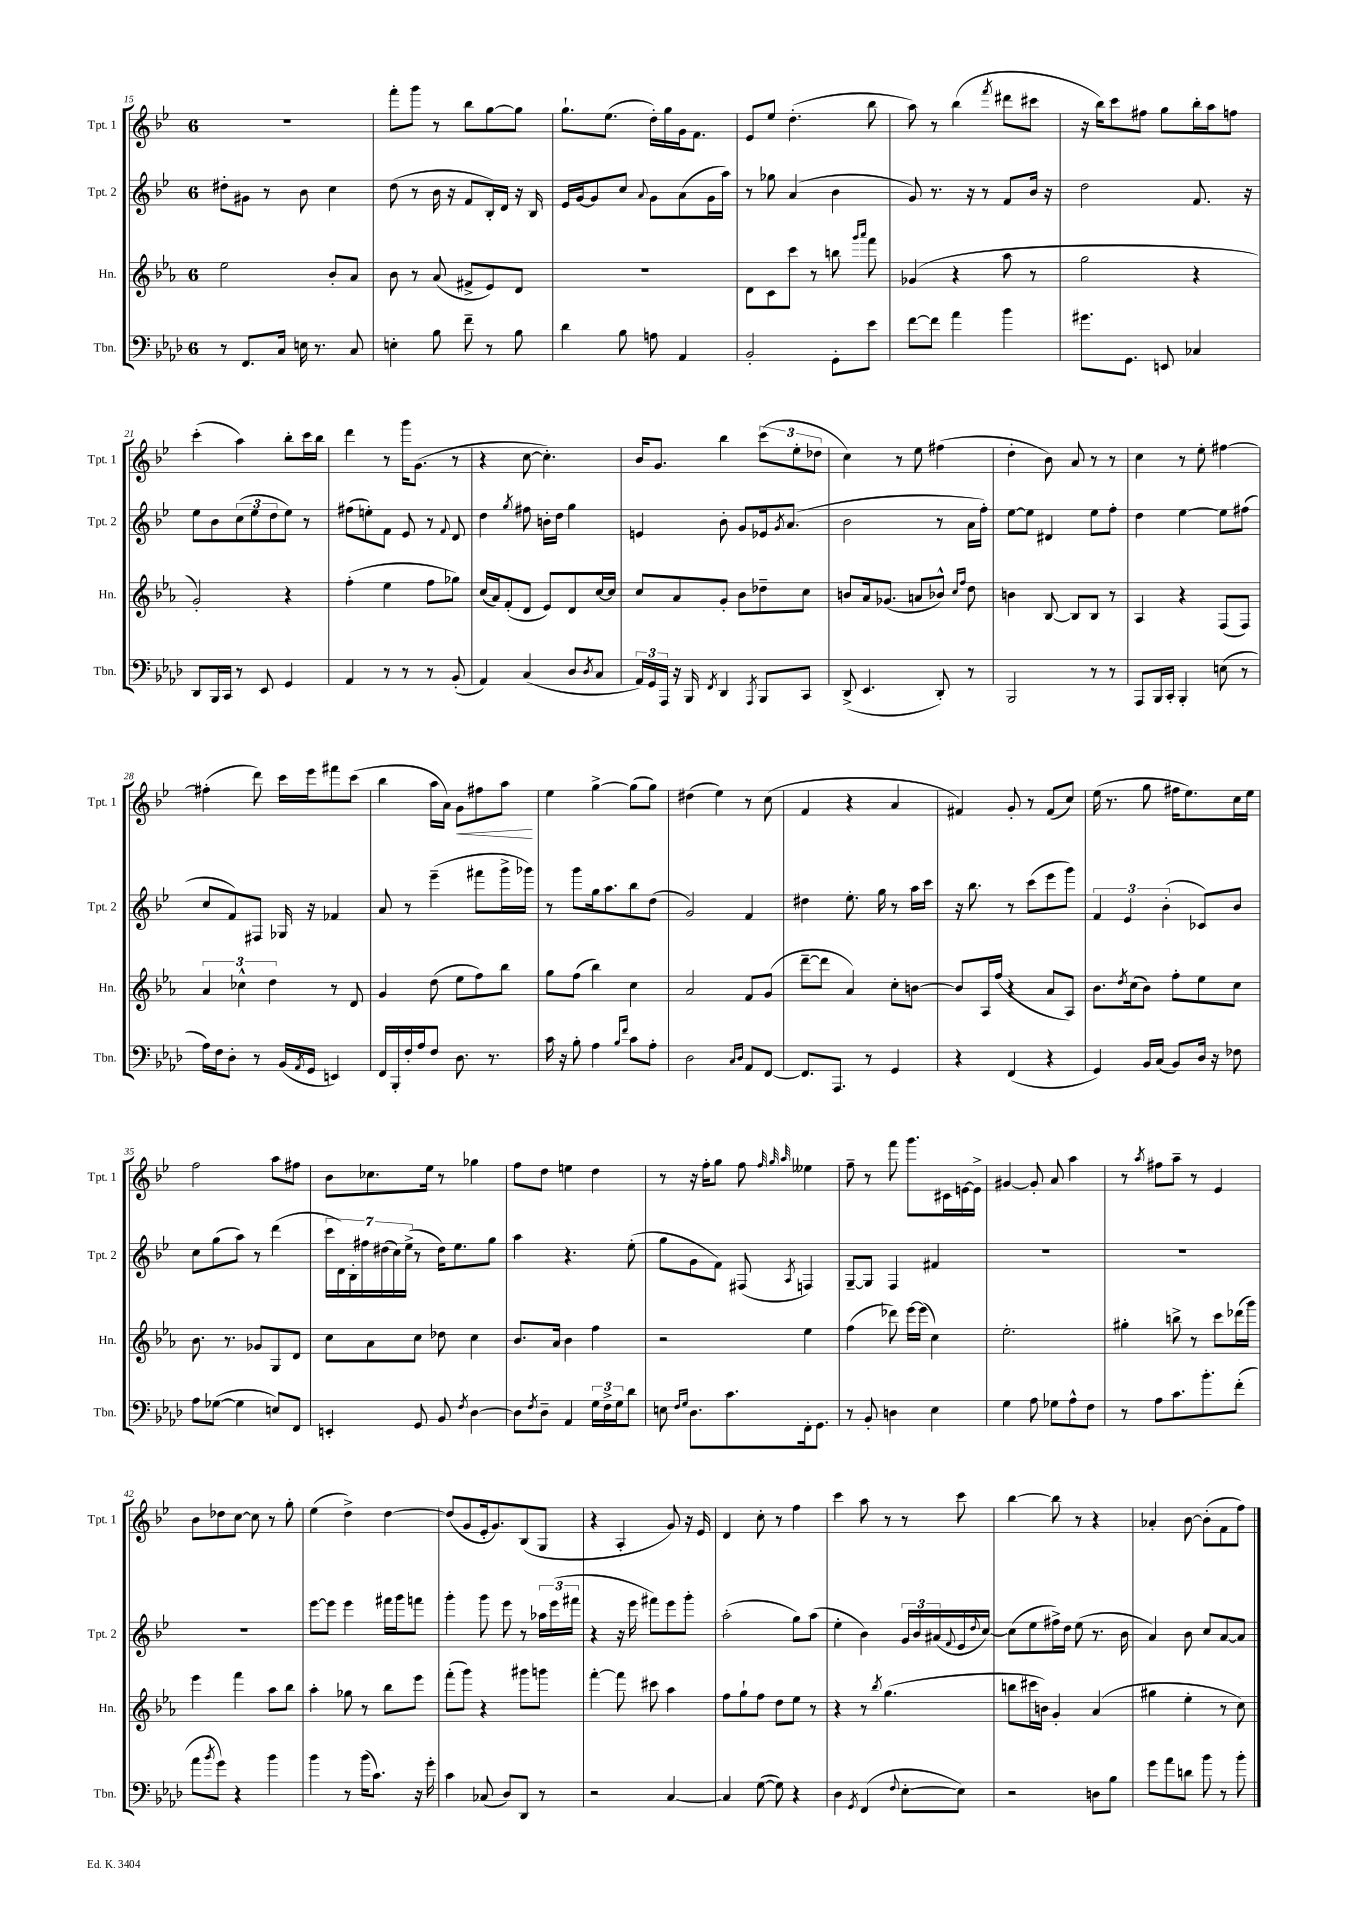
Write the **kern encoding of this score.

**kern	**kern	**kern	**kern
*staff4	*staff3	*staff2	*staff1
*clefF4	*clefG2	*clefG2	*clefG2
*k[b-e-a-d-]	*k[b-e-a-]	*k[b-e-]	*k[b-e-]
*M6/8	*M6/8	*M6/8	*M6/8
8r	2ee-\	8dd#'\L	2.r
8.FF/L	.	8g#\J	.
.	.	8r	.
16C/Jk	.	.	.
16E\	.	8b-\	.
8.r	.	.	.
.	8b-'/L	4cc\	.
8C/	8a-/J	.	.
=	=	=	=
4E'\	8b-\	(8dd\	8fff'\L
.	8r	8r	8ggg\J
8B-\	(8a-/	16b-\	8r
.	.	16r	.
8f~\	8f#^/L	8f/L	8bb-\L
8r	8e-/)	16B-'/L)	[8gg\
.	.	16d/JJ	.
8B-\	8d/J	16r	8gg\]J
.	.	16B-/	.
=	=	=	=
4d-\	2.r	16e-/LL	8.gg`\L
.	.	[16g/J	.
.	.	8g/]	.
.	.	.	(8.ee-\J
8B-\	.	8cc/J	.
.	.	8qqa/	.
8A\	.	8g\L	16dd'\LL)
.	.	.	16gg\
4AA-/	.	(8a\	16g\J
.	.	.	8.f\J
.	.	16g\L	.
.	.	16aa\JJ)	.
=	=	=	=
2BB-'/	8d\L	8r	8e-/L
.	8c\	8gg-\	8ee-/J
.	8ccc\J	(4a/	(4.dd'\
.	8r	.	.
8GG'\L	8bb\	4b-\	.
.	16qqggg/LL	.	.
.	16qqaaa-/JJ	.	.
8e-\J	8fff\	.	8bb-\
=	=	=	=
[8f\L	(4g-/	8g/)	8aa\)
8f\]J	.	8.r	8r
4a-\	4r	.	(4bb-\
.	.	16r	.
.	.	8r	.
.	.	.	8qfff/
4b-\	8aa-\	8f/L	8ddd#\L
.	8r	16b-/Jk	8ccc#\J
.	.	16r	.
=	=	=	=
8.g#\L	2gg\	2dd\	16r
.	.	.	16bb-\LK)
.	.	.	8ccc\
8.GG\J	.	.	.
.	.	.	8ff#\J
8EE/	.	.	8gg\L
4C-/	4r	8.f/	16bb-'\L
.	.	.	16aa\J
.	.	.	8ff\J
.	.	16r	.
=	=	=	=
8DD-/L	2g'/)	8ee-\L	(4ccc'\
16BBB-/L	.	8b-\	.
16CC/JJ	.	.	.
8r	.	(12cc\	4aa\)
.	.	12ee-\	.
8EE-/	.	.	.
.	.	12dd\	.
4GG/	4r	8ee-\J)	8bb-'\L
.	.	8r	16ccc\L
.	.	.	16bb-\JJ
=	=	=	=
4AA-/	(4ff'\	(8ff#\L	4ddd\
.	.	8ee'\)	.
8r	4ee-\	8f\J	8r
8r	.	8e-/	16ggg\LK
.	.	.	(8.g\J
8r	8ff\L	8r	.
.	.	8qqf/	.
(8BB-'/	8gg-\J)	8d/	8r
=	=	=	=
4AA-/)	(16cc/LL	4dd\	4r
.	16a-/J)	.	.
.	(8f'/	.	.
.	.	8qgg/	.
(4C/	8d/J	8ff#\	[8cc\
.	8e-/L)	16b'\LL	4.cc'\])
.	.	16dd\JJ	.
8D-/L	8d/	4gg\	.
8qD-/	.	.	.
8C/J	[16cc/L	.	.
.	16cc/]JJ	.	.
=	=	=	=
24AA-/LL)	8cc/L	4e/	16b-/LK
24GG/	.	.	.
.	.	.	8.g/J
24AAA-/JJ	.	.	.
16r	8a-/	.	.
16BBB-/	.	.	.
8qFF/	.	.	.
4DD-/	8g'/J	8b-'\	4bb-\
.	8b-\L	8g/L	.
8qAAA-/	.	.	.
8BBB-/L	8dd-~\	16e-/k	(12ccc\L
.	.	8qg/	.
.	.	(8.a/J	.
.	.	.	12ee-'\
8CC/J	8cc\J	.	.
.	.	.	12dd-\J
=	=	=	=
(8DD-^/	8b/L	2b-\	4cc\)
4.EE-/	16a-/k	.	.
.	(8.g-/J	.	.
.	.	.	8r
.	8a/L	.	8ee-\
8DD-'/)	8b-^^/J)	8r	(4ff#\
.	16qqcc/LL	.	.
.	16qqff/JJ	.	.
8r	8dd\	16a\LL	.
.	.	16ff'\JJ)	.
=	=	=	=
2BBB-/	4b\	[8ee-\L	4dd'\
.	.	8ee-\]J	.
.	[8B-/	4d#/	8b-\)
.	8B-/]L	.	8a/
8r	8B-/J	8ee-\L	8r
8r	8r	8ff'\J	8r
=	=	=	=
8AAA-/L	4A-/	4dd\	4cc\
16BBB-/L	.	.	.
16CC'/JJ	.	.	.
4BBB-'/	4r	[4ee-\	8r
.	.	.	8ee-'\
(8E\	(8F/L	8ee-\]L	[4ff#\
8r	8F/J)	(8ff#\J	.
=	=	=	=
16A-\LL)	6a-/	8cc/L	(4ff#'\]
16F\J	.	.	.
8D-'\J	.	8f/)	.
.	6cc-^^\	.	.
8r	.	8F#/J	8ddd\)
.	6dd\	.	.
(16BB-/LL	.	16G-/	16ccc\LL
8qAA-/	.	.	.
16GG/JJ	.	16r	16eee-\J
4EE/)	8r	4f-/	8fff#\
.	8d/	.	(8ccc\J
=	=	=	=
16FF/LL	4g/	8a/	4bb-\
16BBB-'/	.	.	.
16F'/	.	8r	.
16A-/J	.	.	.
8F/J	(8dd\	(4eee-~\	16aa\LL
.	.	.	16a\JJ)
8.D-\	8ee-\L	.	8g\L
.	8ff\)	8fff#\L	8ff#\
8.r	.	.	.
.	8bb-\J	16ggg^\L	8aa\J
.	.	16ggg-\JJ)	.
=	=	=	=
16c\	8gg\L	8r	4ee-\
16r	.	.	.
8B-'\	(8ff\J	8ggg\L	.
4A-\	4bb-\)	16gg\k	[4gg^\
.	.	8.aa\	.
16qqB-/LL	.	.	.
16qqf/JJ	.	.	.
8c\L	4cc\	8bb-\	(8gg\]L
8A-'\J	.	(8dd\J	8gg\J)
=	=	=	=
2D-\	2a-/	2g/)	(4dd#\
.	.	.	4ee-\)
16qqC/LL	.	.	.
16qqD-/JJ	.	.	.
8AA-/L	8f/L	4f/	8r
[8FF/J	(8g/J	.	(8cc\
=	=	=	=
8.FF/]L	[8ddd~\L	4dd#\	4f/
.	8ddd\]J	.	.
8.AAA-/J	.	.	.
.	4a-/)	8.ee-'\	4r
8r	.	.	.
.	.	16gg\	.
4GG/	8cc'\L	8r	4a/
.	[8b\J	16aa\LL	.
.	.	16ccc\JJ	.
=	=	=	=
4r	8b/]L	16r	4f#/)
.	.	8.bb-\	.
.	16A-/L	.	.
.	(16ff/JJ	.	.
(4FF/	4r	8r	8g'/
.	.	(8ccc\L	8r
4r	8a-/L	8eee-\	(8f#/L
.	8A-/J)	8ggg\J)	8cc/J)
=	=	=	=
4GG/)	8.b-\L	6f/	(16ee-\
.	.	.	8.r
.	.	6e-/	.
.	8qdd/	.	.
.	(16cc\k	.	.
16BB-/LL	8b-\J)	.	8gg\
(16C/JJ	.	.	.
.	.	(6b-'\	.
8BB-/L)	8ff'\L	.	16ff#\LK
.	.	.	8.ee-\)
16D-/Jk	8ee-\	8c-/L)	.
16r	.	.	.
8F-\	8cc\J	8b-/J	16cc\L
.	.	.	16ee-\JJ
=	=	=	=
8A-\L	8.b-\	8cc\L	2ff\
([8G-\J	.	(8gg\	.
.	8.r	.	.
4G-\]	.	8aa\J)	.
.	8g-/L	8r	.
8E/L)	8G/	(4ddd\	8aa\L
8FF/J	8d/J	.	8ff#\J
=	=	=	=
4EE'/	8cc\L	28ccc\LL	8b-\L
.	.	28d\)	.
.	.	28B-'\	.
.	.	28ff#\	.
.	8a-\	.	8.cc-\
.	.	(28dd#\	.
.	.	28cc\)	.
.	.	(28ee-^\JJ	.
8GG/	8cc\J	8r	.
.	.	.	16ee-\Jk
8BB-/	8dd-\	16dd#\LK)	8r
.	.	8.ee-\	.
8qF/	.	.	.
[4D-\	4cc\	.	4gg-\
.	.	8gg\J	.
=	=	=	=
8D-\]L	8.b-/L	4aa\	8ff\L
8qF/	.	.	.
8D-~\J	.	.	8dd\J
.	16a-/Jk	.	.
4AA-/	4b-\	4.r	4ee\
24G\LL	4ff\	.	4dd\
24F^\	.	.	.
24G\J	.	.	.
8d-\J	.	(8ee-'\	.
=	=	=	=
8E\	2r	8gg\L	8r
16qqF/LL	.	.	.
16qqG/JJ	.	.	.
8.D-\L	.	8g\	16r
.	.	.	16ff'\LK
.	.	8f\J)	8gg\J
8.c\	.	.	.
.	.	(8F#/	8ff\
.	.	.	32qqff/
.	.	.	32qqgg/
.	.	8qA/	32qqaa/
16FF'\k	4ee-\	4F/)	4ee--\
8.GG\J	.	.	.
=	=	=	=
8r	(4ff\	[8G~/L	8ff~\
8BB-'/	.	8G/]J	8r
4D\	8ddd-\)	4F/	8fff\
.	[16eee-\LL	.	8.ggg\L
.	(16eee-\]JJ	.	.
4E-\	4cc\)	4f#/	.
.	.	.	16c#\L
.	.	.	[16e\
.	.	.	16e^\]JJ
=	=	=	=
4G\	2.ee-'\	2.r	[4g#/
8A-\	.	.	8g#'/]
8G-\L	.	.	8a/
8A-^^\	.	.	4aa\
8F\J	.	.	.
=	=	=	=
8r	4gg#'\	2.r	8r
.	.	.	8qaa/
8A-\L	.	.	8ff#\L
8.c\	8bb^\	.	8aa~\J
.	8r	.	8r
8.b-'\	.	.	.
.	8ccc\L	.	4e-/
(8f'\J	(16ddd-\L	.	.
.	16ggg\JJ)	.	.
=	=	=	=
8a-\L	4eee-\	2.r	8b-\L
8qb-/	.	.	.
8g\J)	.	.	8dd-\
4r	4fff\	.	[8cc\J
.	.	.	8cc\]
4b-\	8aa-\L	.	8r
.	8bb-\J	.	8gg'\
=	=	=	=
4b-\	4aa-'\	[8eee-\L	(4ee-\
.	.	8eee-\]J	.
8r	8gg-\	4eee-\	4dd^\)
(16b-\LK	8r	.	.
8.c\J)	.	.	.
.	8bb-\L	16fff#\LL	[4dd\
.	.	16ggg\J	.
16r	8eee-\J	8fff\J	.
16g'\	.	.	.
=	=	=	=
4c\	(8fff'\L	4ggg'\	(8dd/]L
.	8ggg\J)	.	8g/
(8C-/	4r	8ggg\	16e-'/k
.	.	.	8.g/)
8D-/L)	.	8eee-\	.
8DD-/J	8ggg#\L	8r	(8B-/
8r	8ggg\J	24aa-\LL	8G/J
.	.	(24eee-\	.
.	.	24fff#\JJ	.
=	=	=	=
2r	[4fff'\	4r	4r
.	8fff\]	16r	4A'/
.	.	16eee-\	.
.	8ccc#\	8fff#\L)	.
[4C/	4aa-\	8eee-\	8g/)
.	.	8ggg'\J	16r
.	.	.	16e-/
=	=	=	=
4C/]	8ff\L	(2aa'\	4d/
.	8gg`\	.	.
([8G\	8ff\J	.	8cc'\
8G\])	8dd\L	.	8r
4r	8ee-\J	8gg\L)	4ff\
.	8r	(8aa\J	.
=	=	=	=
4D-\	4r	4ee-'\	4ccc\
8qGG/	.	.	.
(4FF/	8r	4b-\)	8aa\
.	8qbb-/	.	.
.	(4.gg\	.	8r
8qqF/	.	.	.
[8E-'\L	.	24g/LL	8r
.	.	24b-/	.
.	.	(24a#/	.
.	.	8qqf/	.
8E-\]J)	.	16e-/	8ccc\
.	.	8qqdd/	.
.	.	[16cc/JJ)	.
=	=	=	=
2r	8bb\L	(8cc\]L	[4bb-\
.	16ccc#\L	8ee-\	.
.	16b\JJ)	.	.
.	4g'/	16ff#^\L)	8bb-\]
.	.	16dd\JJ	.
.	.	(8ee-\	8r
8D\L	(4a-/	8.r	4r
8B-\J	.	.	.
.	.	16b-\	.
=	=	=	=
8g\L	4gg#\	4a/)	4a-'/
8a-\	.	.	.
8d\J	4ee-'\	8b-\	[8b-\
8b-\	.	8cc/L	(8b-'\]L
8r	8r	[8a/	8f\
8b-'\	8cc\)	8a/]J	8ff\J)
==	==	==	==
*-	*-	*-	*-
